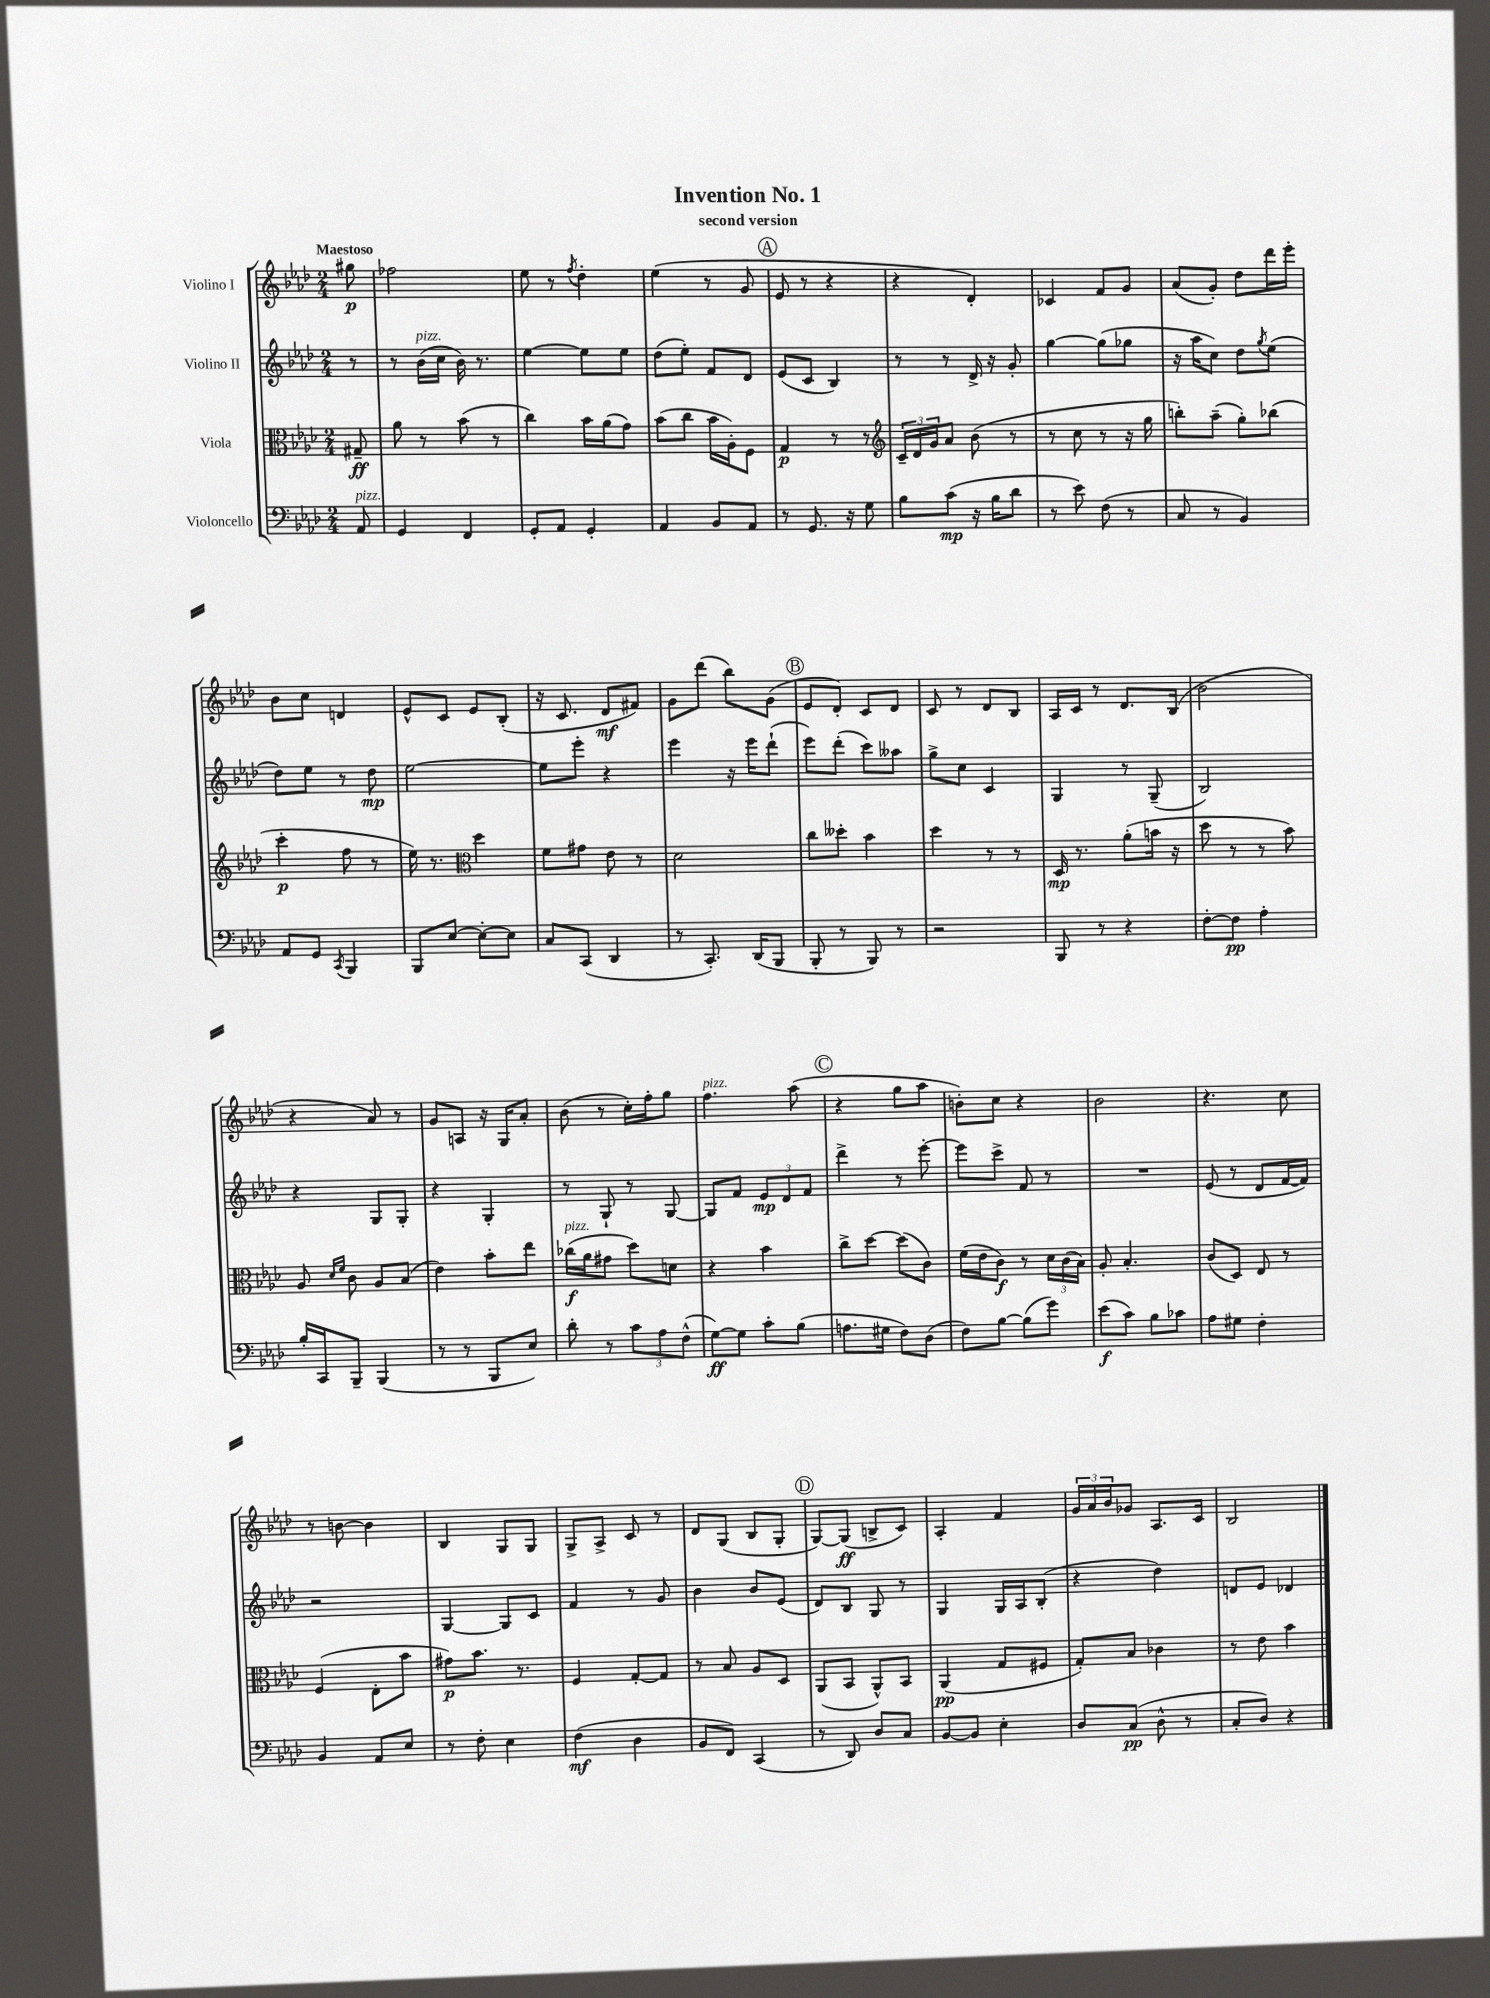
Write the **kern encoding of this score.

**kern	**kern	**kern	**kern
*staff4	*staff3	*staff2	*staff1
*clefF4	*clefC3	*clefG2	*clefG2
*k[b-e-a-d-]	*k[b-e-a-d-]	*k[b-e-a-d-]	*k[b-e-a-d-]
*M2/4	*M2/4	*M2/4	*M2/4
8AA-	8G#~	8r	8gg#
=	=	=	=
4GG	8a-	8r	2ff-
.	8r	(16b-	.
.	.	16cc	.
4FF	(8b-	16b-)	.
.	.	8.r	.
.	8r	.	.
=	=	=	=
8GG'	4cc)	[4ee-	8ee-
8AA-	.	.	8r
.	.	.	8qff
4GG'	16b-	8ee-]	4dd-'
.	(16a-	.	.
.	8g)	8ee-	.
=	=	=	=
4AA-	(8b-	(8dd-	(4ee-
.	8cc	8ee-')	.
8BB-	16b-	8f	8r
.	16A-')	.	.
8AA-	8F	8d-	8g
=	=	=	=
8r	4G	(8e-	8e-
8.GG	.	8c	8r
.	8r	4B-)	4r
16r	.	.	.
8G	8r	.	.
=	=	=	=
*	*clefG2	*	*
8B-	24c~	8r	4r
.	24d-	.	.
.	24g	.	.
(8c	8a-	8r	.
16r	(8b-	16d-^	4d-')
16B-	.	16r	.
8d-	8r	8g'	.
=	=	=	=
8r	8r	[4gg	4c-
8e-)	8cc	.	.
(8F	8r	(8gg]	8f
8r	16r	8gg-	8g
.	16gg	.	.
=	=	=	=
8C	8bb')	16r	(8a-
.	.	16aa-	.
8r	(8aa-~	8cc)	8g')
4BB-)	8gg')	8dd-	8dd-
.	.	8qgg	.
.	(8bb-	(8ee-	16ddd-
.	.	.	16eee-'
=	=	=	=
8AA-	4ccc'	8dd-)	8b-
8GG	.	8ee-	8cc
8qCC	.	.	.
4BBB-	8ff	8r	4d
.	8r	8dd-	.
=	=	=	=
8BBB-	16ee-)	[2ee-	8e-^^
.	8.r	.	.
[8E-	.	.	8c
*	*clefC3	*	*
8E-'_	4dd-	.	8e-
8E-]	.	.	(8B-'
=	=	=	=
8C	8f	8ee-]	16r
.	.	.	8.c
(8CC	8g#	8eee-'	.
4DD-	8e-	4r	8d-
.	8r	.	8f#)
=	=	=	=
8r	2d-	4eee-	8g
8.CC')	.	.	(8ddd-
.	.	16r	8bb-)
(16DD-	.	16eee-	.
8BBB-	.	(8ddd-`	(8g
=	=	=	=
8BBB-'	8cc	8eee-)	8e-
8r	8dd--'	(8ddd-'	8d-')
8BBB-)	4b-	8ccc)	8c
8r	.	8aa--	8d-
=	=	=	=
2r	4dd-	8gg^	8c
.	.	8cc	8r
.	8r	4c	8d-
.	8r	.	8B-
=	=	=	=
8BBB-	16D-	4G	16A-
.	8.r	.	16c
8r	.	.	8r
4r	(8a-'	8r	8.d-
.	16b	(8G~	.
.	16r	.	(16B-
=	=	=	=
[8F'	8dd-	2B-)	2b-
8F]	8r	.	.
4A-'	8r	.	.
.	8b-)	.	.
=	=	=	=
16B-'	8A-	4r	4r
16CC	.	.	.
.	16qqd-	.	.
.	16qqf	.	.
8BBB-~	8c	.	.
(4BBB-	8A-	8G	8a-)
.	(8B-	8G'	8r
=	=	=	=
8r	4e-)	4r	8g
8r	.	.	8A
8BBB-	8b-'	4G'	16r
.	.	.	16G
8E-)	8ee-	.	8a-'
=	=	=	=
8d-'	(16cc-	8r	(8b-
.	16a-	.	.
8r	8g#	8G`	8r
12c	8dd-)	8r	16cc')
.	.	.	16ff'
12A-	.	.	.
.	8d	[8G	8gg
(12F^^	.	.	.
=	=	=	=
[8G)	4r	8G]	4.ff
8G]	.	8f	.
8c'	4b-	12e-	.
.	.	12d-	.
(8B-	.	.	(8aa-
.	.	12f	.
=	=	=	=
8.A	8cc^	4ddd-^	4r
.	[8dd-	.	.
16G#	.	.	.
8F)	(8dd-]	8r	8gg
(8D-	8c)	[8eee-'	8aa-
=	=	=	=
8F)	(16f	8eee-]	8b')
.	16e-	.	.
[8B-	8c)	8ccc^	8cc
(8B-]	8r	8f	4r
8g)	24d-	8r	.
.	(24c	.	.
.	24B-)	.	.
=	=	=	=
(8e-	8A-'	2r	2b-
8c)	4.B-'	.	.
8B-	.	.	.
8c-	.	.	.
=	=	=	=
8A-	(8c	(8e-	4.r
8G#	8D-)	8r	.
4F'	8E-	8d-	.
.	8r	[16f	8cc
.	.	16f])	.
=	=	=	=
4BB-	(4F	2r	8r
.	.	.	[8b
8AA-	8E-'	.	4b]
8E-	8b-	.	.
=	=	=	=
8r	8g#)	[4G	4B-
8F'	8.b-	.	.
4E-	.	8G]	8G
.	8.r	.	.
.	.	8c	8G
=	=	=	=
(4F	4F	4f	8G^
.	.	.	8A-^
4D-	[8G'	8r	8c
.	8G]	8g	8r
=	=	=	=
8BB-	8r	4b-	8d-
8FF)	8B-	.	(8G
(4CC	8A-	8b-	8B-
.	8D-	(8e-	8G'
=	=	=	=
8r	(8AA-	8d-)	[8G)
8DD-)	8BB-	8B-	(8G]
8D-	8AA-^^)	8G	8B^
8C	8BB-	8r	8c)
=	=	=	=
[8BB-	(4AA-	4G	4A-'
8BB-]	.	.	.
4E-'	8G	16G	4f
.	.	16A-	.
.	8F#	(8B-'	.
=	=	=	=
8D-	8G')	4r	24g
.	.	.	24a-
.	.	.	24b-
(8C	8B-	.	8g-
8D-^^	4c-	4dd-)	8.A-
8r	.	.	.
.	.	.	16c
=	=	=	=
8C'	8r	8d	2B-
8D-)	8e-	8e-	.
4r	4b-	4d-	.
==	==	==	==
*-	*-	*-	*-
